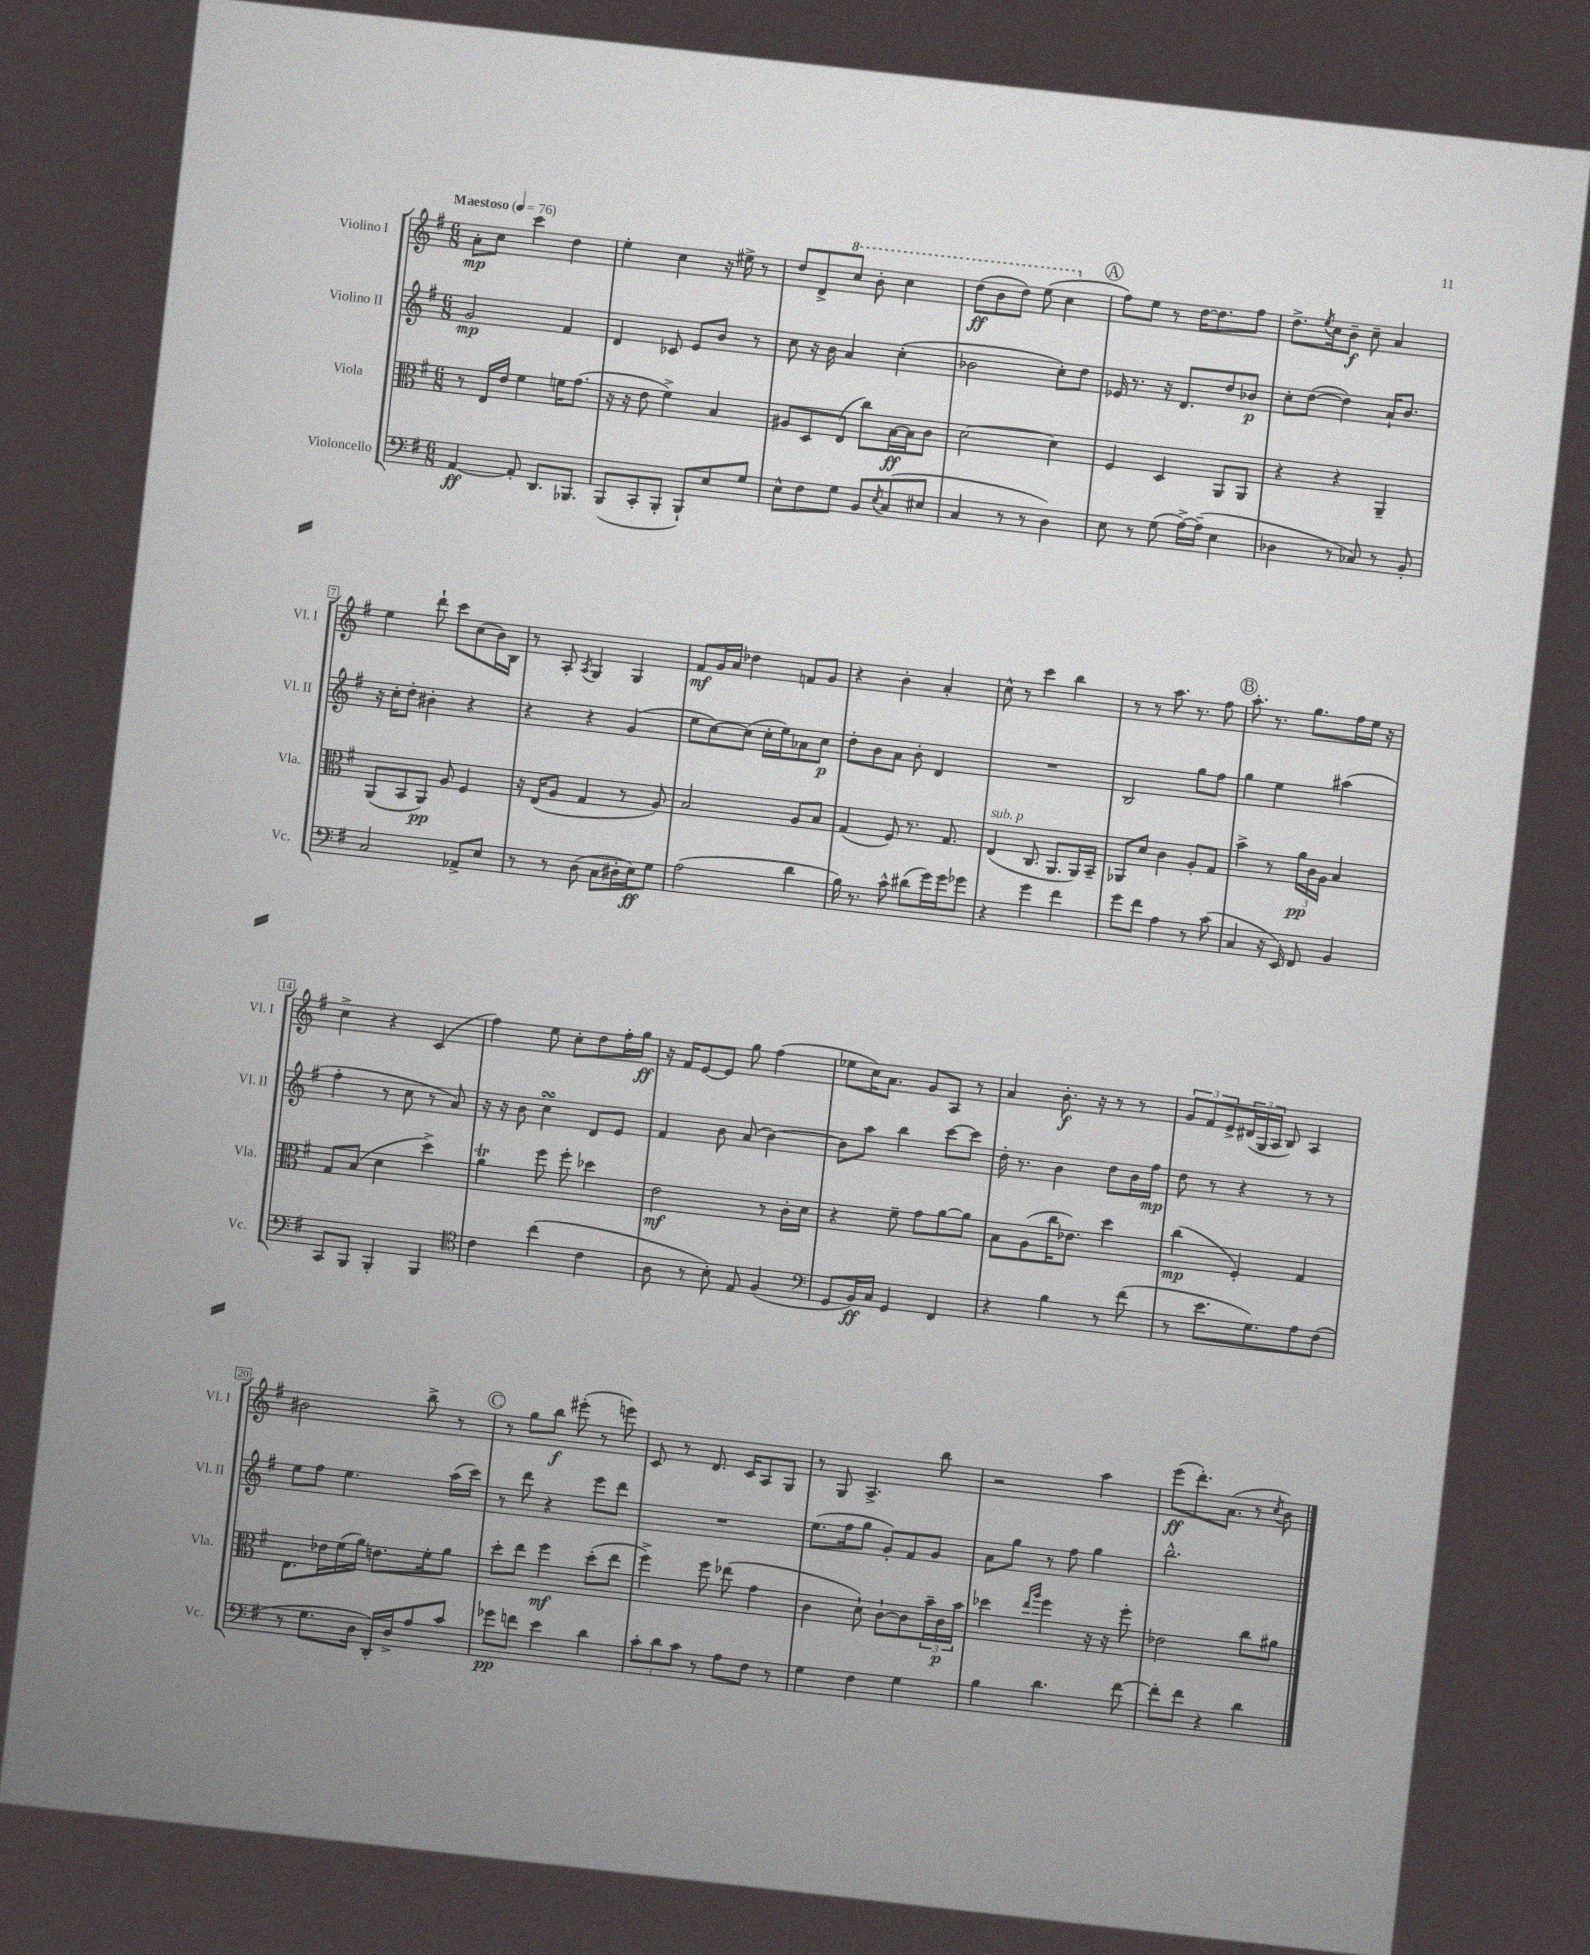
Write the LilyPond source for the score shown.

<<
\new StaffGroup <<
\new Staff = "s0" \with { instrumentName = "Violino I" shortInstrumentName = "Vl. I" } {
    \clef treble \key g \major \numericTimeSignature \time 6/8 \tempo "Maestoso" 4 = 76
    a'8-.\mp c''8 c'''4 d''4 |
    e''4-. c''4 r16 eis''16-> r8 |
    d''8 d'8-> \ottava #1 c'''8 b''8-. c'''4 |
    d'''8\ff( b''8 d'''8) e'''8( c'''4 \ottava #0 |
    \mark \markup { \circle "A" } fis''8) e''8 r8 d''16~ d''8. fis''8 |
    d''8.-> \acciaccatura { e''8 } c''16 b'8--\f c''8-- a'4 |
    e''4 d'''8-! c'''8 c''8( b'16) b16 |
    r8 a8-. \acciaccatura { a8 } g4 g4 |
    fis'8\mf g'16 a'16 des''4 f'8 g'8 |
    r4 b'4-. a'4-. |
    c''8-^ r8 c'''4 b''4 |
    r8 r8 a''8. r8. fis''8 |
    \mark \markup { \circle "B" } a''8.-. r8. g''8. fis''16 e''16 r16 |
    c''4-> r4 c'4( |
    fis''4) e''8 c''8-. d''8 fis''16-. g''16\ff |
    r16 fis'16 e'8~ e'8 g''8 fis''4( |
    ees''8 c''16) a'8. g'8 a8 r8 |
    a'4 b'8.-.\f r16 r8 r8 |
    \tuplet 3/2 { g'8 fis'8 e'8-> } \tuplet 3/2 { dis'16( g16 a16 } b8) a4 |
    bis'2 b''8-> r8 |
    \mark \markup { \circle "C" } r8 g''8 b''8\f eis'''8-.( r8 e'''8) |
    c'8 r8 d'8. c'16 a8 g8 |
    r8 g8 a4.-> b''8 |
    r2 a''4 |
    e'''8\ff( d'''8.-.) a'8.( r8 \acciaccatura { c''8 } b'8) \bar "|." |
}
\new Staff = "s1" \with { instrumentName = "Violino II" shortInstrumentName = "Vl. II" } {
    \clef treble \key g \major \numericTimeSignature \time 6/8
    g'2\mp fis'4 |
    d'4 ces'8 e'8 b'8 r8 |
    c''8 r16 b'16 a'4 c''4-.( |
    bes'2 c''8-.) d''8 |
    \mark \markup { \circle "A" } ees'16 r8. r16 d'8. d''8 bes'8\p |
    c''8-. d''8~( d''4) a'16-! b'8. |
    r16 c''16-. d''8-. bis'4-. r4 |
    r4 r4 g'4( |
    e''8 c''8~) c''8( c''16-. e''16) aes'8 c''8\p |
    d''8-. b'8 a'8 b'8-. d'4 |
    R2. |
    b2 g''8 fis''8 |
    \mark \markup { \circle "B" } g''4 e''4 ais''4( |
    fis''4-. r8 c''8 r8 a'8) |
    r16 r16 b'8 c''4\turn d'8 e'8 |
    fis'4 b'8 a'8( b'4~) |
    b'8 a''8 b''4 c'''8~ c'''8 |
    d''16-. r8. b'4 d''8 b'16 fis''16\mp |
    d''8 r8 r4 r8 r8 |
    e''8 fis''8 e''4. a''16( c'''16) |
    \mark \markup { \circle "C" } r8 d'''8 r4 e'''8 d'''8 |
    R2. |
    e''8.( fis''16 g''8 g'8-.) fis'8 g'8 |
    a'8 g''8 r8 fis''8 g''4 |
    b''2.-^ \bar "|." |
}
\new Staff = "s2" \with { instrumentName = "Viola" shortInstrumentName = "Vla." } {
    \clef alto \key g \major \numericTimeSignature \time 6/8
    r8 e16 e'16 fis'4 f'16 g'8.( |
    r16 r16 e'8 fis'4->) b4 |
    ais8 d8 e8( c''8) b16~\ff b16 c'8 |
    d'2~ d'4 |
    \mark \markup { \circle "A" } fis4 d4 a,8 a,8 |
    r4 r4 a,4-- |
    a,8( b,8 a,8\pp) a8 fis4 |
    r16 e16( a8 g4 r8 a8) |
    b2 a8 b8 |
    g4( fis8) r8. g8. |
    e4^\markup { \italic "sub. p" }( c8. a,8. a,16) b,16-- |
    aes,8 d'8 c'4 a8-. g8 |
    \mark \markup { \circle "B" } b'4-> r8 \tuplet 3/2 { a'16\pp c'16 a16 } b4 |
    g8 b8( d'4 d''4->) |
    a'4\trill fis''8 fis''8-. des''4 |
    e'2\mf r8 c'16-. d'16 |
    r4 fis'8-- g'8 a'8~ a'8 |
    b8 a8( c''16 ees'8.) d''4 |
    c''4\mp( fis4-.) g4 |
    e8. ees'16 fis'16( a'16) e'8. fis'16-. a'8 |
    \mark \markup { \circle "C" } d''8-. e''8 fis''4\mf d''8-.( e''8 |
    fis''4->) fis''8 ees''8( g'4 |
    c'4 d'8-!) c'8~-! c'8 \tuplet 3/2 { b'16-- c'16\p b'16 } |
    des''4 \grace { e''16 a''16 } fis''4 r16 r16 fis''8-. |
    ees'2 c''8 ais'8 \bar "|." |
}
\new Staff = "s3" \with { instrumentName = "Violoncello" shortInstrumentName = "Vc." } {
    \clef bass \key g \major \numericTimeSignature \time 6/8
    a,4~\ff a,8-. d,8. bes,,8. |
    b,,8( c,8-. b,,8-. b,,8-!) e8 g8 |
    e8-^ fis8 g8 b,8 \acciaccatura { e8 } c8( eis8 |
    c4 r8 r8 d4) |
    \mark \markup { \circle "A" } e8 r8 g8( a16~->) a16--( e4 |
    des4 r8 ces8) r8 b,8-. |
    c2 aes,8-> e8 |
    r8 r8 d8( c8 dis16-. e16\ff) g8 |
    a2( d'4 |
    b16) r8. c'8-^ dis'8( g'16) g'16 ges'8 |
    r4 g'4 fis'4 |
    g'8 fis'8 a4 r8 c'8( |
    \mark \markup { \circle "B" } c4 r16 e,16) fis,8 b,4 |
    c,8 b,,8 b,,4-. b,,4 |
    \clef tenor c'4 c''4( c'4 |
    a8 r8 b8-.) e8 fis4( |
    \clef bass g,8 b,16\ff) c16 g,4 fis,4 |
    r4 b4 r8 fis'8( |
    r8 e'8. g8.) a8 fis8( |
    r8 g8. d16 d,16-.) d16-> a8 c'8 |
    \mark \markup { \circle "C" } ges'8\pp f'8 e'4 d'4 |
    \tuplet 3/2 { c'8-. d'8 c'8 } r8 a8 fis8 r8 |
    g4 fis4 g4 |
    b4 d'4. fis'8~ |
    fis'8-. fis'8 r4 d'4 \bar "|." |
}
>>
>>
\layout { \context { \Score \override BarNumber.stencil = #(make-stencil-boxer 0.1 0.3 ly:text-interface::print) } }
